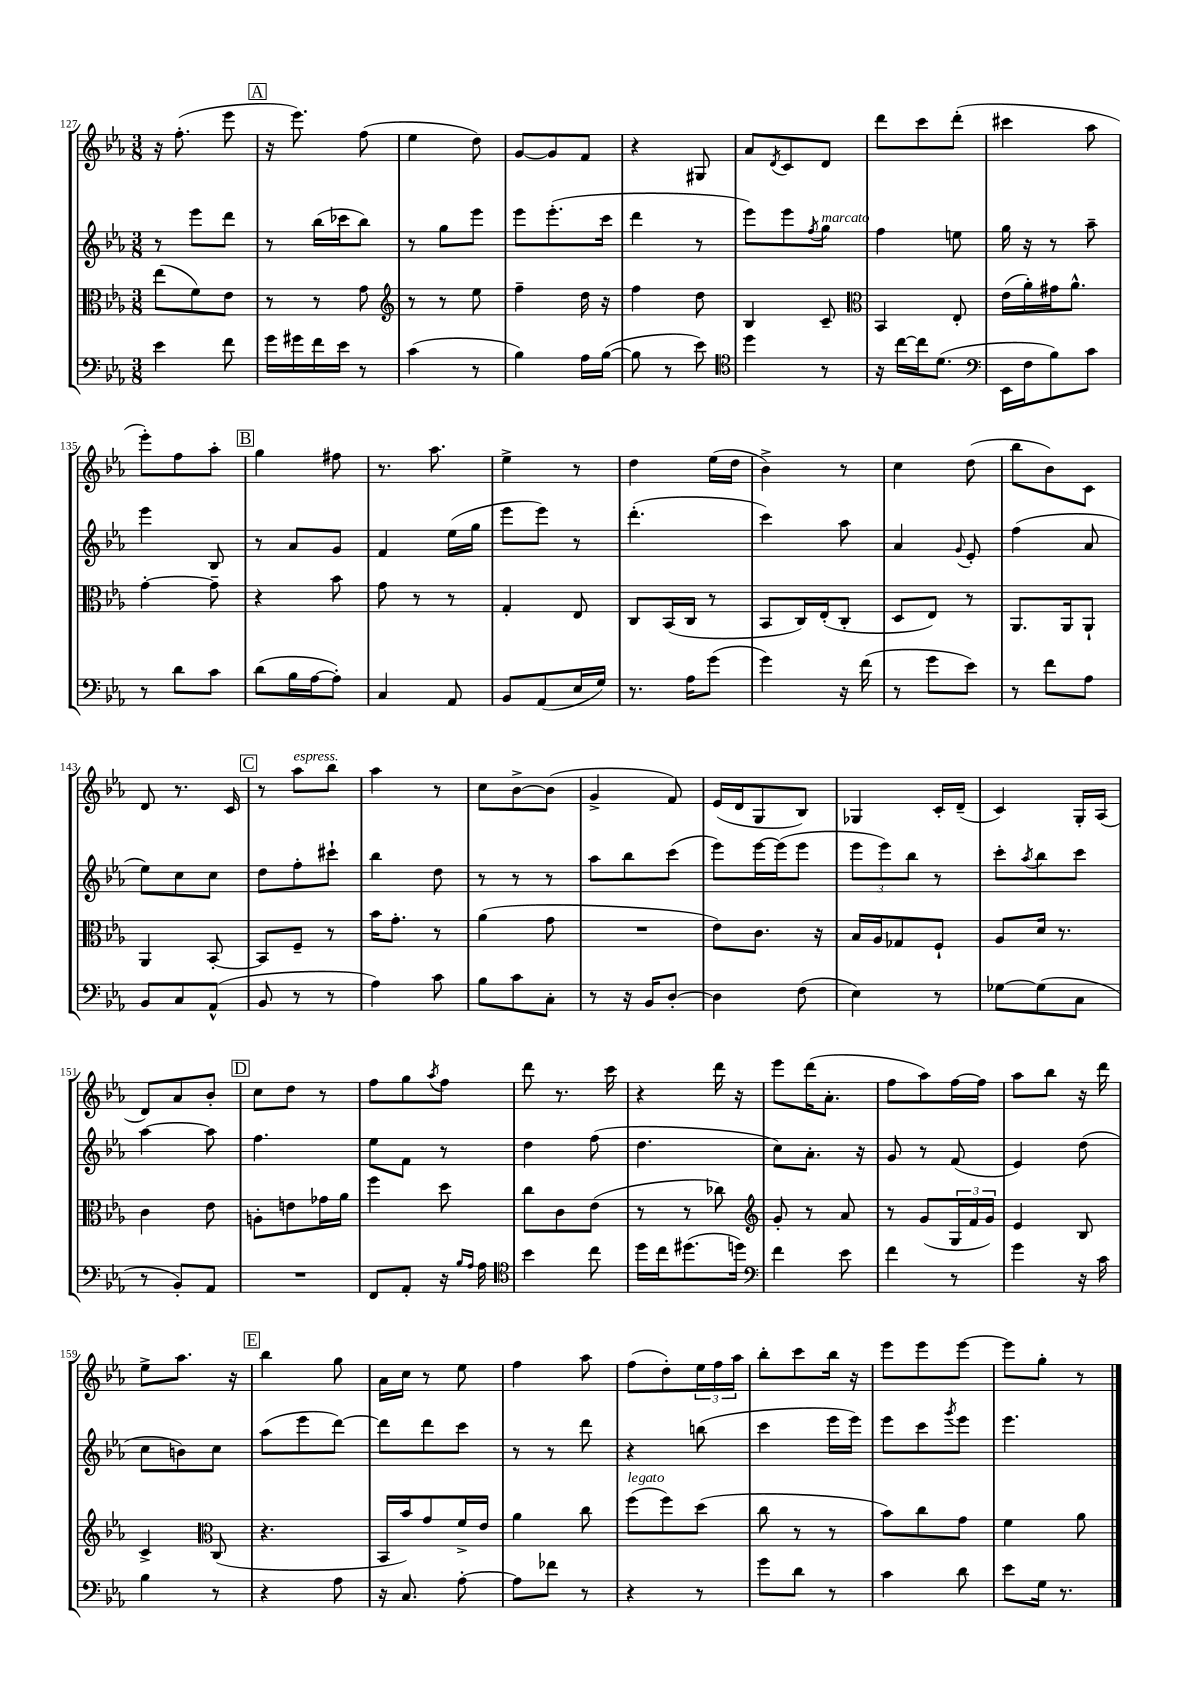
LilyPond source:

<<
\new StaffGroup <<
\new Staff = "s0" {
    \clef treble \key ees \major \numericTimeSignature \time 3/8
    r16 f''8.-.( ees'''8 |
    \mark \markup { \box "A" } r16 ees'''8.) f''8( |
    ees''4 d''8) |
    g'8~ g'8 f'8 |
    r4 gis8 |
    aes'8 \acciaccatura { d'8 } c'8 d'8 |
    d'''8 c'''8 d'''8-.( |
    cis'''4 aes''8 |
    ees'''8-.) f''8 aes''8-. |
    \mark \markup { \box "B" } g''4 fis''8 |
    r8. aes''8. |
    ees''4-> r8 |
    d''4 ees''16( d''16 |
    bes'4->) r8 |
    c''4 d''8( |
    bes''8 bes'8) c'8 |
    d'8 r8. c'16 |
    \mark \markup { \box "C" } r8 aes''8^\markup { \italic "espress." } bes''8 |
    aes''4 r8 |
    c''8 bes'8~-> bes'8( |
    g'4-> f'8) |
    ees'16( d'16 g8 bes8) |
    ges4 c'16-. d'16--( |
    c'4) g16-. aes16( |
    d'8) aes'8 bes'8-. |
    \mark \markup { \box "D" } c''8 d''8 r8 |
    f''8 g''8 \acciaccatura { aes''8 } f''8 |
    d'''8 r8. c'''16 |
    r4 d'''16 r16 |
    ees'''8 d'''16( aes'8.-. |
    f''8 aes''8) f''16~ f''16 |
    aes''8 bes''8 r16 d'''16 |
    ees''8-> aes''8. r16 |
    \mark \markup { \box "E" } bes''4 g''8 |
    aes'16 c''16 r8 ees''8 |
    f''4 aes''8 |
    f''8( d''8-.) \tuplet 3/2 { ees''16 f''16 aes''16 } |
    bes''8-. c'''8 bes''16 r16 |
    ees'''8 ees'''8 ees'''8~ |
    ees'''8 g''8-. r8 \bar "|." |
}
\new Staff = "s1" {
    \clef treble \key ees \major \numericTimeSignature \time 3/8
    r8 ees'''8 d'''8 |
    \mark \markup { \box "A" } r8 bes''16( ces'''16 bes''8) |
    r8 g''8 ees'''8 |
    ees'''8 ees'''8.-.( c'''16 |
    d'''4 r8 |
    ees'''8) ees'''8 \acciaccatura { f''8 } g''8^\markup { \italic "marcato" } |
    f''4 e''8 |
    g''16 r16 r8 aes''8-- |
    ees'''4 bes8 |
    \mark \markup { \box "B" } r8 aes'8 g'8 |
    f'4 ees''16( g''16 |
    ees'''8 ees'''8) r8 |
    d'''4.-.( |
    c'''4) aes''8 |
    aes'4 \appoggiatura { g'8 } ees'8-. |
    f''4( aes'8 |
    ees''8) c''8 c''8 |
    \mark \markup { \box "C" } d''8 f''8-. cis'''8-! |
    bes''4 d''8 |
    r8 r8 r8 |
    aes''8 bes''8 c'''8( |
    ees'''8) ees'''16~ ees'''16( ees'''8 |
    \tuplet 3/2 { ees'''8 ees'''8) bes''8 } r8 |
    c'''8-. \acciaccatura { aes''8 } bes''8 c'''8 |
    aes''4~ aes''8 |
    \mark \markup { \box "D" } f''4. |
    ees''8 f'8 r8 |
    d''4 f''8( |
    d''4. |
    c''8) aes'8.-. r16 |
    g'8 r8 f'8( |
    ees'4) d''8( |
    c''8 b'8) c''8 |
    \mark \markup { \box "E" } aes''8( ees'''8 d'''8~) |
    d'''8 d'''8 c'''8 |
    r8 r8 d'''8 |
    r4 b''8( |
    c'''4 ees'''16 ees'''16) |
    ees'''8 c'''8 \acciaccatura { g'''8 } ees'''8 |
    ees'''4. \bar "|." |
}
\new Staff = "s2" {
    \clef alto \key ees \major \numericTimeSignature \time 3/8
    ees''8( f'8) ees'8 |
    \mark \markup { \box "A" } r8 r8 g'8 |
    \clef treble r8 r8 ees''8 |
    f''4-- d''16 r16 |
    f''4 d''8 |
    bes4 c'8-- |
    \clef alto bes,4 ees8-. |
    ees'16( aes'16-.) gis'16 aes'8.-^ |
    g'4~-. g'8-- |
    \mark \markup { \box "B" } r4 bes'8 |
    g'8 r8 r8 |
    g4-. ees8 |
    c8 bes,16( c16 r8 |
    bes,8 c16) ees16-.( c8-. |
    d8 ees8) r8 |
    aes,8. aes,16 aes,8-! |
    aes,4 bes,8~-. |
    \mark \markup { \box "C" } bes,8 f8-- r8 |
    bes'16 g'8.-. r8 |
    aes'4( g'8 |
    R4. |
    ees'8) c'8. r16 |
    bes16 aes16 ges8 f8-! |
    aes8 d'16 r8. |
    c'4 ees'8 |
    \mark \markup { \box "D" } a8-. e'8 ges'16 aes'16 |
    f''4 d''8 |
    c''8 c'8 ees'8( |
    r8 r8 ces''8) |
    \clef treble g'8-. r8 aes'8 |
    r8 g'8( \tuplet 3/2 { g16 f'16 g'16) } |
    ees'4 bes8 |
    c'4-> \clef alto c8( |
    \mark \markup { \box "E" } r4. |
    bes,16 bes'16) g'8 f'16-> ees'16 |
    aes'4 c''8 |
    f''8^\markup { \italic "legato" }( f''8) d''8( |
    c''8 r8 r8 |
    bes'8) c''8 g'8 |
    f'4 aes'8 \bar "|." |
}
\new Staff = "s3" {
    \clef bass \key ees \major \numericTimeSignature \time 3/8
    ees'4 f'8 |
    \mark \markup { \box "A" } g'16 gis'16 f'16 ees'16 r8 |
    c'4( r8 |
    bes4) aes16 bes16~( |
    bes8 r8 ees'8) |
    \clef tenor d''4 r8 |
    r16 c''16~ c''16 d'8.( |
    \clef bass ees,16 f16 bes8) c'8 |
    r8 d'8 c'8 |
    \mark \markup { \box "B" } d'8( bes16 aes16~ aes8-.) |
    c4 aes,8 |
    bes,8 aes,8( ees16 g16) |
    r8. aes16 g'8( |
    g'4) r16 f'16( |
    r8 g'8 ees'8) |
    r8 f'8 aes8 |
    bes,8 c8 aes,8-^( |
    \mark \markup { \box "C" } bes,8 r8 r8 |
    aes4) c'8 |
    bes8 c'8 c8-. |
    r8 r16 bes,16 d8~-. |
    d4 f8( |
    ees4) r8 |
    ges8~ ges8( c8 |
    r8 bes,8-.) aes,8 |
    \mark \markup { \box "D" } R4. |
    f,8 aes,8-. r16 \grace { bes16 aes16 } aes16 |
    \clef tenor bes'4 c''8 |
    d''16 c''16 dis''8.( d''16) |
    \clef bass f'4 ees'8 |
    f'4 r8 |
    g'4 r16 c'16 |
    bes4 r8 |
    \mark \markup { \box "E" } r4 aes8 |
    r16 c8. aes8~-. |
    aes8 fes'8 r8 |
    r4 r8 |
    g'8 d'8 r8 |
    c'4 d'8 |
    ees'8 g16 r8. \bar "|." |
}
>>
>>
\layout { \context { \Score currentBarNumber = #127 } }
